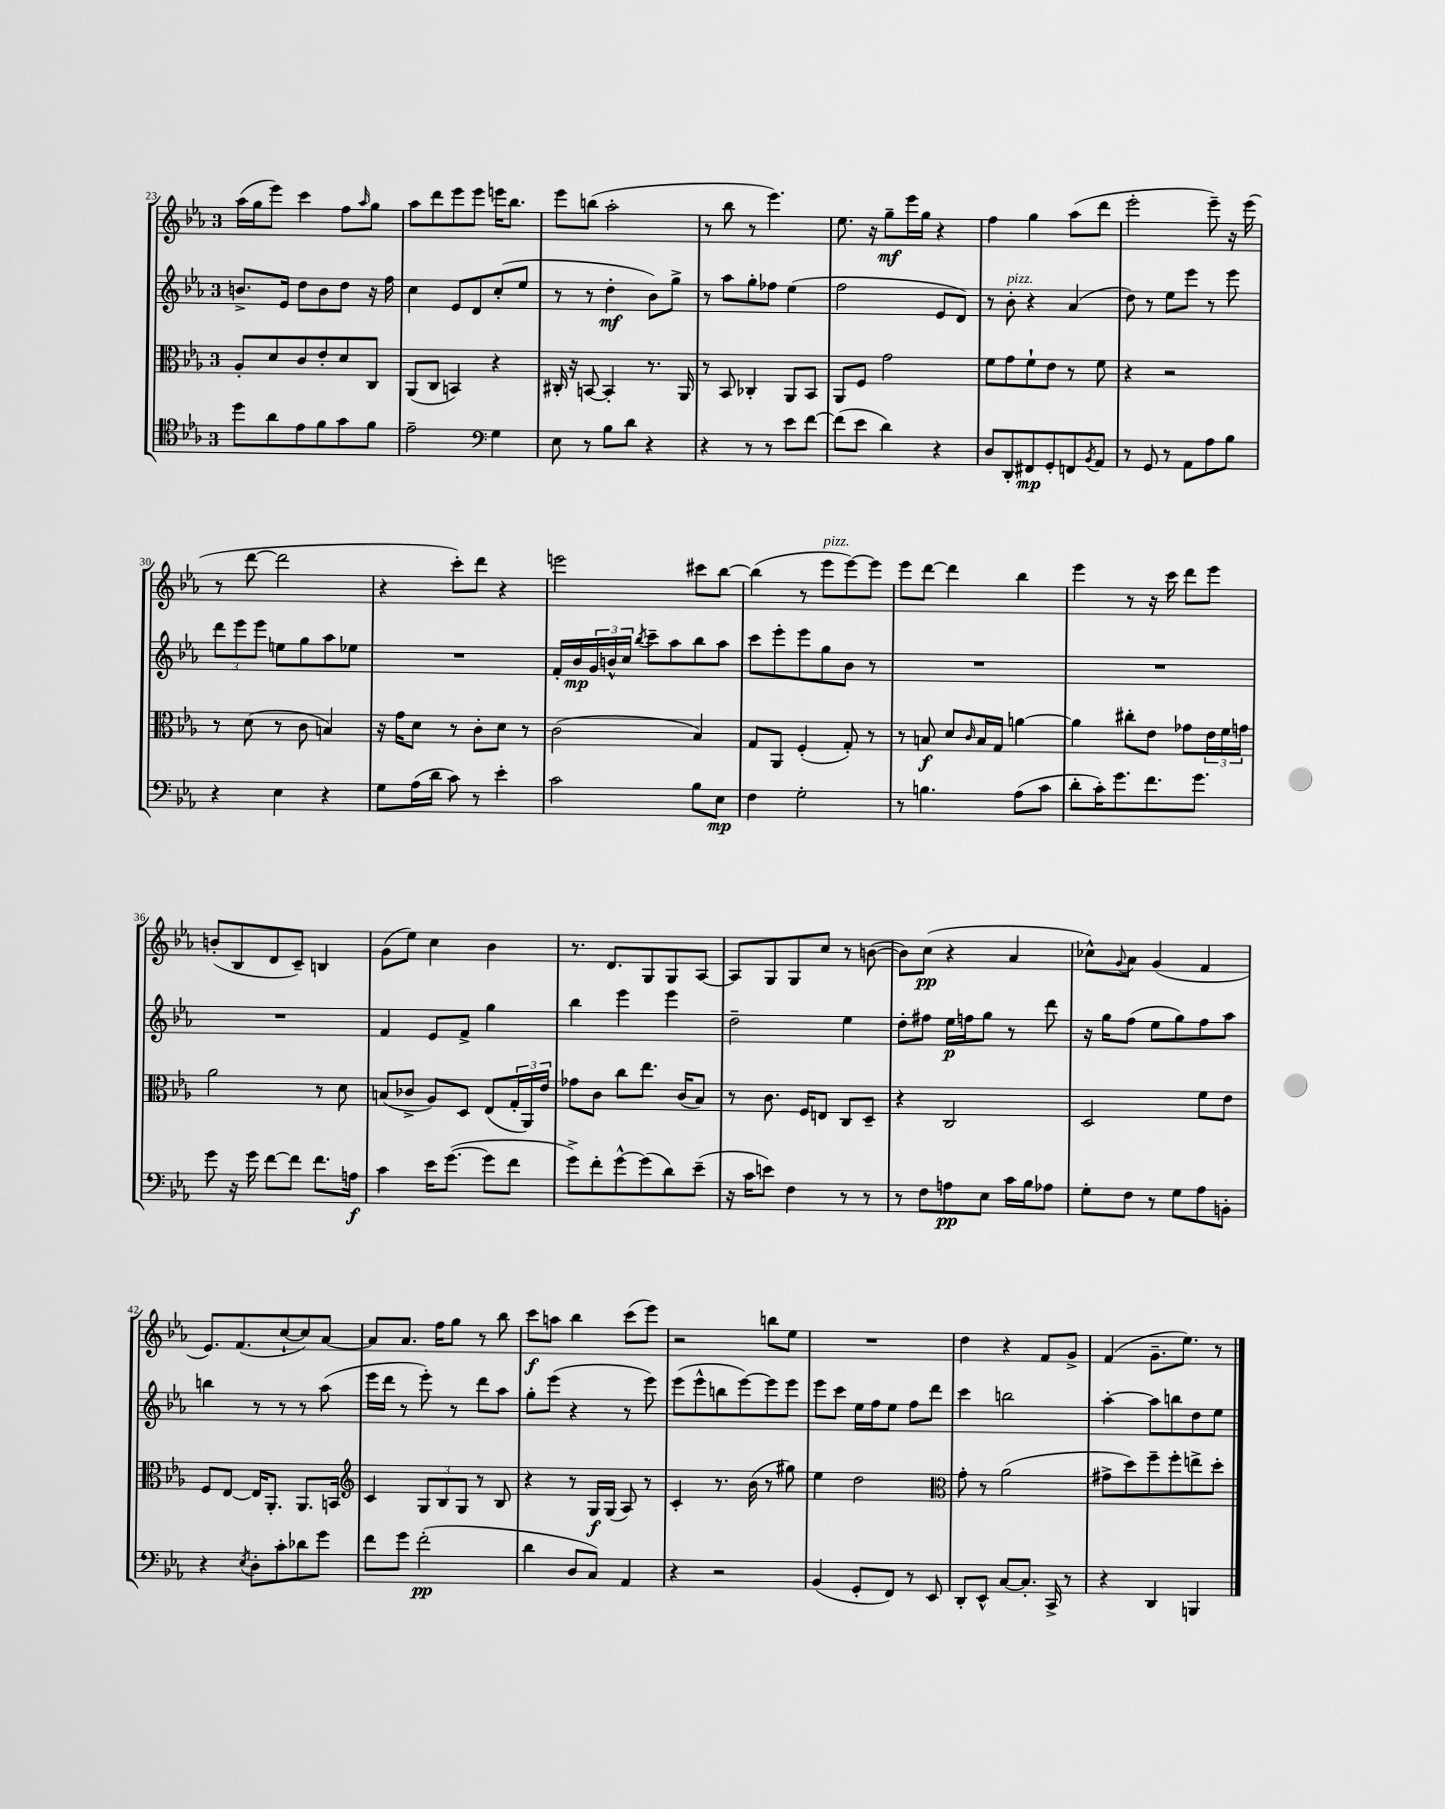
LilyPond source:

<<
\new StaffGroup <<
\new Staff = "s0" {
    \clef treble \key ees \major \once \override Staff.TimeSignature.style = #'single-digit \time 3/4
    aes''16( g''16 ees'''8) c'''4 f''8 \grace { aes''16 } g''8 |
    aes''8 d'''8 ees'''8 ees'''8 e'''16 bes''8. |
    ees'''8 b''8( aes''2-. |
    r8 bes''8 r8 ees'''4.) |
    ees''8. r16 g''8--\mf ees'''16 g''16 r4 |
    f''4 g''4 aes''8( d'''8 |
    ees'''2-. ees'''8--) r16 ees'''16( |
    r8 d'''8~ d'''2 |
    r4 c'''8-.) d'''8 r4 |
    e'''2 cis'''8 bes''8~ |
    bes''4( r8 ees'''8^\markup { \italic "pizz." } ees'''8~) ees'''8 |
    ees'''8 d'''8~ d'''4 bes''4 |
    ees'''4 r8 r16 c'''16 d'''8 ees'''8 |
    b'8-.( bes8 d'8 c'8--) b4 |
    g'8( ees''8) c''4 bes'4 |
    r8. d'8. g8 g8 aes8~ |
    aes8 g8 g8 c''8 r8 b'8~( |
    b'8) c''8\pp( r4 aes'4 |
    ces''8-^) \appoggiatura { g'8 } aes'8 g'4( f'4 |
    ees'8.) f'8.( c''8~-! c''8) aes'8~ |
    aes'8 aes'8. f''16 g''8 r8 bes''8 |
    c'''8\f a''8 bes''4 c'''8( ees'''8) |
    r2 b''8 ees''8 |
    R2. |
    d''4 r4 f'8 g'8-> |
    f'4( g'8.-- ees''8.) r8 \bar "|." |
}
\new Staff = "s1" {
    \clef treble \key ees \major \once \override Staff.TimeSignature.style = #'single-digit \time 3/4
    b'8.-> ees'16 d''8 b'8 d''8 r16 f''16 |
    c''4 ees'8 d'8 c''8-.( ees''8 |
    r8 r8 d''4-.\mf bes'8) g''8-> |
    r8 aes''8 g''8-. fes''8 ees''4( |
    f''2 ees'8 d'8) |
    r8 bes'8-.^\markup { \italic "pizz." } r4 aes'4( |
    d''8) r8 ees''8 ees'''8 r8 ees'''8 |
    \tuplet 3/2 { d'''8 ees'''8 ees'''8 } e''8 g''8 aes''8 ees''8 |
    R2. |
    f'16-. bes'16\mp \tuplet 3/2 { g'16 b'16-^ c''16 } \acciaccatura { bes''8 } c'''8-- aes''8 bes''8 aes''8 |
    c'''8 ees'''8-. ees'''8 g''8 bes'8 r8 |
    R2. |
    R2. |
    R2. |
    f'4 ees'8 f'8-> g''4 |
    bes''4 ees'''4 ees'''4 |
    d''2-- ees''4 |
    d''8-. fis''8 ees''16\p f''16 g''8 r8 d'''8 |
    r16 g''16 f''8( ees''8 g''8) f''8 aes''8 |
    b''4 r8 r8 r8 aes''8( |
    ees'''16 d'''16 r8 ees'''8-.) r8 d'''8 aes''8 |
    g''8-. ees'''8( r4 r8 ees'''8) |
    ees'''8( ees'''8-^ b''8 ees'''8~) ees'''8 ees'''8 |
    ees'''8 c'''8 ees''16 f''16 ees''8 f''8 d'''8 |
    c'''4 b''2 |
    aes''4~-. aes''8 b''8 d''8 ees''8 \bar "|." |
}
\new Staff = "s2" {
    \clef alto \key ees \major \once \override Staff.TimeSignature.style = #'single-digit \time 3/4
    aes8-. d'8 c'8 ees'8-. d'8 c8 |
    aes,8( c8 b,4) r4 |
    cis16-. r16 b,8~ b,4-. r8. aes,16 |
    r8 bes,8 ces4-. aes,8 bes,8 |
    aes,8 f8 g'2 |
    f'8 g'8 f'8-! ees'8 r8 f'8 |
    r4 r2 |
    r8 d'8( r8 c'8 b4) |
    r16 g'16 d'8 r8 c'8-. d'8 r8 |
    c'2( bes4) |
    g8 aes,8 f4-.( g8-.) r8 |
    r8 b8\f d'8 \grace { c'16 } b16 g16 a'4~ |
    a'4 cis''8-. ees'8 ges'8 \tuplet 3/2 { ees'16 f'16 g'16 } |
    aes'2 r8 d'8 |
    b8( ces'8-> aes8) d8 ees8( \tuplet 3/2 { g16-. aes,16) ees'16 } |
    ges'8 c'8 c''8 ees''8. c'16( bes8) |
    r8 c'8. f16 e8 c8 d8-- |
    r4 c2 |
    d2 f'8 ees'8 |
    f8 ees8~ ees16 aes,8.-. aes,8. b,16 |
    \clef treble c'4 \tuplet 3/2 { g8 bes8 g8 } r8 bes8 |
    r4 r8 g16\f g16( aes8) r8 |
    c'4-. r8. bes'16( r8 gis''8) |
    ees''4 d''2 |
    \clef alto g'8-. r8 aes'2( |
    gis'8-> d''8) f''8-- f''8-. e''8-> d''8-. \bar "|." |
}
\new Staff = "s3" {
    \clef tenor \key ees \major \once \override Staff.TimeSignature.style = #'single-digit \time 3/4
    d''8 aes'8 ees'8 f'8 g'8 f'8 |
    ees'2-- \clef bass g4 |
    ees8 r8 bes8 d'8 r4 |
    r4 r8 r8 ees'8 f'8~ |
    f'8( ees'8 d'4) r4 |
    d8 d,8-. fis,8\mp g,8-. f,8 \acciaccatura { bes,8 } aes,8 |
    r8 g,8 r8 aes,8 aes8 bes8 |
    r4 ees4 r4 |
    g8 aes16( d'16 c'8) r8 ees'4-. |
    c'2 bes8 ees8\mp |
    f4 g2-. |
    r8 b4. aes8( c'8 |
    d'8-. c'16-.) g'8. f'8. g'8. |
    g'8 r16 g'16 f'8~ f'8 f'8. a16\f |
    c'4 ees'16 g'8.~( g'8 f'8 |
    g'8->) f'8-. g'8~-^ g'8( d'8) ees'8--( |
    r16 c'16 e'8) f4 r8 r8 |
    r8 f8 a8\pp ees8 c'16 bes16 aes8 |
    g8-. f8 r8 g8 aes8 b,8-. |
    r4 \acciaccatura { ees8 } d8-. c'8-. des'8 g'8 |
    f'8 g'8 f'2-.\pp( |
    d'4 d8 c8) aes,4 |
    r4 r2 |
    bes,4( g,8-. f,8) r8 ees,8 |
    d,8-. ees,8-^ c8~ c8.-. c,16-> r8 |
    r4 d,4 b,,4 \bar "|." |
}
>>
>>
\layout { \context { \Score currentBarNumber = #23 } }
